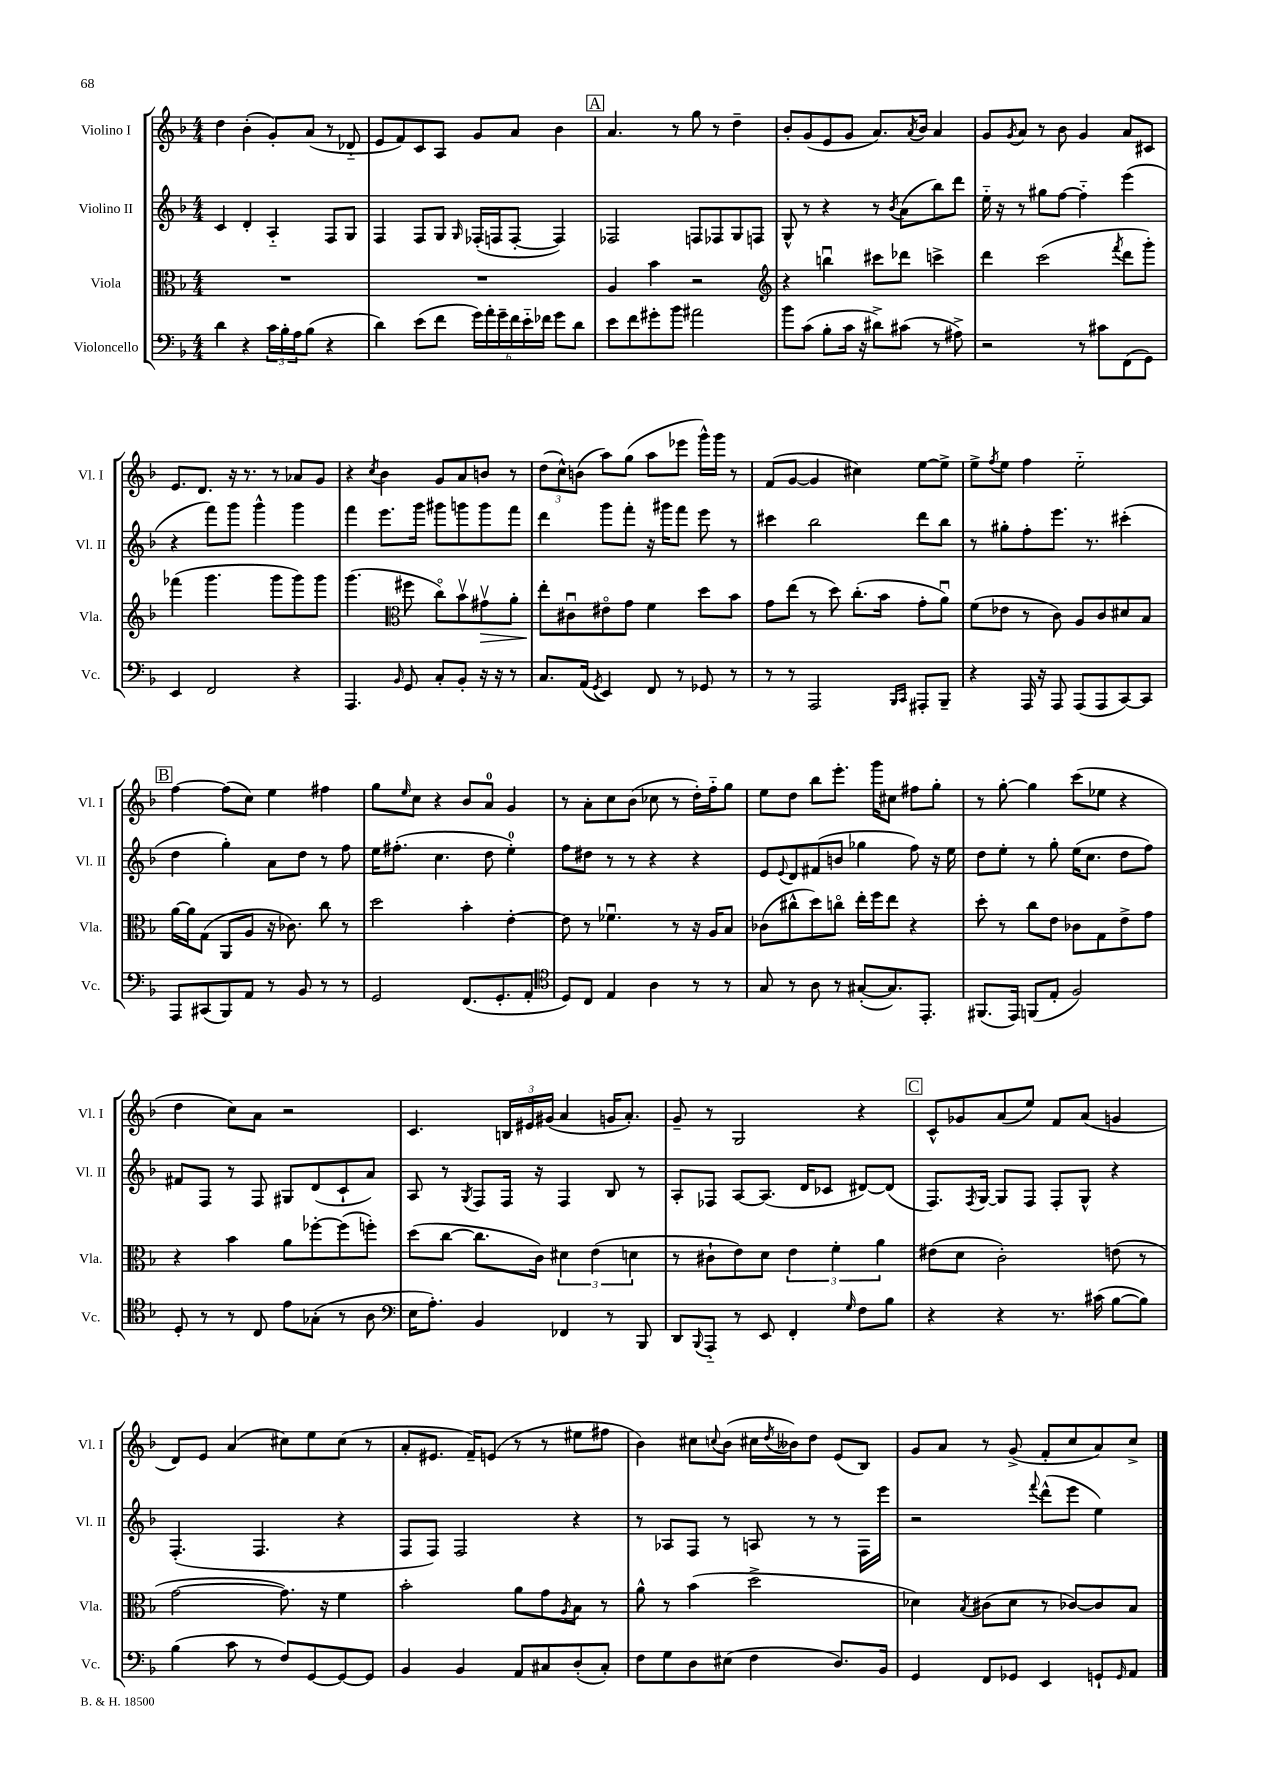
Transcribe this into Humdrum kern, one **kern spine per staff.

**kern	**kern	**kern	**kern
*staff4	*staff3	*staff2	*staff1
*clefF4	*clefC3	*clefG2	*clefG2
*k[b-]	*k[b-]	*k[b-]	*k[b-]
*M4/4	*M4/4	*M4/4	*M4/4
4d\	1r	4c/	4dd\
4r	.	4d'/	(4b-'\
24c\LL	.	4A'~/	8g'/L)
24B-'\	.	.	.
24A\J	.	.	.
(8B-\J	.	.	(8a/J
4r	.	8F/L	8r
.	.	8G/J	8d-'~/
=	=	=	=
4d\)	1r	4F/	8e/L
.	.	.	8f/)
(8e\L	.	8F/L	8c/
8f\J	.	8G/J	8A/J
.	.	16qqG/	.
24g\LL)	.	(16F-'/LL	8g/L
24a'\	.	.	.
.	.	16F/J	.
24g~\	.	.	.
24f\	.	[8F'/J	8a/J
24e'~\	.	.	.
24f-\JJ	.	.	.
8g\L	.	4F/])	4b-\
8d\J	.	.	.
=	=	=	=
8e\L	4A/	2F-/	4.a/
8f\	.	.	.
8g#'\	4b-\	.	.
8b-\J	.	.	8r
2a#\	2r	8F/L	8gg\
.	.	8F-/	8r
.	.	8G/	4dd~\
.	.	8F/J	.
=	=	=	=
*	*clefG2	*	*
8b-\L	4r	8G^^/	8b-'/L
(8c\J	.	8r	(8g/
8B-'\L	4bbu\	4r	8e/
16c\Jk	.	.	8g/J
16r	.	.	.
8d#^\L)	8ccc#\L	8r	8.a/L)
.	.	8qb-/	.
(8c#\J	8ddd-\J	(8a\L	.
.	.	.	8qa/
.	.	.	16b-/Jk
8r	4ccc^\	8bb-\)	4a/
8A#^\)	.	8ddd\J	.
=	=	=	=
2r	4ddd\	16ee'~\	8g/L
.	.	16r	.
.	.	.	8qg/
.	.	8r	8a/J
.	(2ccc\	8gg#\L	8r
.	.	[8ff\J	8b-\
8r	.	4ff'~\]	4g/
8c#\L	.	.	.
.	8qfff/	.	.
(8FF\	8ddd\L	(4eee\	8a/L
8GG\J)	8ggg'\J)	.	8c#/J
=	=	=	=
4EE/	(4fff-\	4r	8.e/L
.	.	.	8.d/J
2FF/	4.ggg\	8fff\L)	.
.	.	8ggg\J	16r
.	.	.	8.r
.	.	4ggg^^\	.
.	8ggg\L	.	8r
4r	8ggg\)	4ggg\	8a-/L
.	8ggg\J	.	8g/J
=	=	=	=
4.AAA/	(4.ggg\	4fff\	4r
.	.	.	8qcc/
.	.	8.eee\L	4b-\
*	*clefC3	*	*
16qqBB-/	.	.	.
8GG/	8ff#\	.	.
.	.	16ggg\Jk	.
8C'/L	8cco\L)	8ggg#\L	8g/L
8BB-'/J	8b-v\	8ggg\	8a/
16r	8g#v\	8ggg\	8b/J
16r	.	.	.
8r	8a'\J	8fff\J	8r
=	=	=	=
8.C/L	8ee'\L	4ddd\	(12dd\L
.	.	.	12cc^^\)
.	8c#u\	.	.
.	.	.	(12b\J
(16AA/Jk	.	.	.
8qGG/	.	.	.
4EE/)	8e#o\	8ggg\L	8aa\L)
.	8g\J	8fff'\J	(8gg\J
8FF/	4f\	16r	8aa\L
.	.	16ggg#\LK	.
8r	.	8fff\J	8eee-\J
8GG-/	8dd\L	8eee\	16ggg^^\LL)
.	.	.	16ggg\JJ
8r	8b-\J	8r	8r
=	=	=	=
8r	8g\L	4ccc#\	(8f/L
8r	(8ee\J	.	[8g/J
2AAA/	8r	2bb-\	4g/]
.	8dd\)	.	.
.	(8.cc'\L	.	4cc#\)
.	16b-\Jk	.	.
16qqBBB-/LL	.	.	.
16qqCC/JJ	.	.	.
8AAA#'/L	8g'\L	8ddd\L	[8ee\L
8BBB-~/J	8au\J)	8bb-\J	8ee^\]J
=	=	=	=
4r	(8f\L	8r	8ee^\L
.	.	.	8qff/
.	8e-\J	8gg#'\L	8ee\J
16AAA/	8r	8ff'\	4ff\
16r	.	.	.
8AAA/	8c\)	8.eee\J	.
(8AAA/L	8A/L	.	2ee'~\
.	.	8.r	.
8AAA/	8c/	.	.
[8CC/)	8d#/	(4ccc#'\	.
8CC/]J	8B-/J	.	.
=	=	=	=
8AAA/L	[16a\LL	4dd\	[4ff\
.	16a\]J	.	.
(8CC#/	(8G\J	.	.
8BBB-/)	8AA/L	4gg'\)	(8ff\]L
8AA/J	8A/J	.	8cc\J)
8r	16r	8a\L	4ee\
.	8.c-\)	.	.
8BB-/	.	8dd\J	.
8r	8cc\	8r	4ff#\
8r	8r	8ff\	.
=	=	=	=
2GG/	2dd\	16ee\LK	8gg\L
.	.	(8.ff#'\J	.
.	.	.	16qqee/
.	.	.	8cc\J
.	.	4.cc\	4r
(8.FF/L	4b-'\	.	8b-/L
.	.	8dd\	8a/J
8.GG'/	.	.	.
.	[4e'\	4ee'\)	4g/
8AA'/J	.	.	.
=	=	=	=
*clefC4	*	*	*
8D/L)	8e\]	8ff\L	8r
8C/J	8r	8dd#\J	8a'\L
4E/	4.f-u\	8r	8cc\
.	.	8r	(8b-\J
4A\	.	4r	8cc-\
.	8r	.	8r
8r	16r	4r	16dd'\LL)
.	16A/LK	.	16ff'~\J
8r	8B-/J	.	8gg\J
=	=	=	=
8G/	(8c-\L	8e/L	8ee\L
.	.	8qqe/	.
8r	8cc#^^\	8d/	8dd\J
8A\	8dd\)	(8f#/	8bb-\L
8r	8cco\J	8b/J	8.eee'\J
([8G#'/L	16ee'\LL	4gg-\	.
.	16ff\J	.	16ggg\LK
8.G#/])	8ee\J	.	8cc#\J
.	4r	8ff\)	8ff#\L
8.EE'/J	.	.	.
.	.	16r	8gg'\J
.	.	16ee\	.
=	=	=	=
(8.FF#/L	8dd'\	8dd\L	8r
.	8r	8ee'\J	[8gg'\
16EE/Jk)	.	.	.
(8FF/L	8cc\L	8r	4gg\]
8E'/J	8e\J	8gg'\	.
2F/)	8c-\L	(16ee\LK	(8ccc\L
.	.	8.cc\J	.
.	8G\	.	8ee-\J
.	8e^\	8dd\L	4r
.	8g\J	8ff\J)	.
=	=	=	=
8D'/	4r	8f#/L	4dd\
8r	.	8F/J	.
8r	4b-\	8r	8cc\L)
8C/	.	8F/	8a\J
8e\L	8a\L	8G#/L	2r
(8G-'\J	[8ff-'\	(8d/	.
8r	(8ff-\]	8c`/	.
8A\	8ff'\J)	8a/J)	.
=	=	=	=
*clefF4	*	*	*
16E\LK	(8dd\L	8A/	4.c/
8.A'\J)	.	.	.
.	[8cc\J	8r	.
.	.	8qG/	.
4BB-/	8.cc\]L	8F/L	.
.	.	16F/Jk	24B/LL
.	.	.	24e#/
.	16c\Jk)	16r	.
.	.	.	(24g#/JJ
4FF-/	6d#\	4F/	4a/
.	(6e\	.	.
8r	.	8B-/	16g/LK
.	.	.	8.a'/J)
.	6d\	.	.
8BBB-/	.	8r	.
=	=	=	=
8DD/L	8r	8A'/L	8g~/
8qqBBB-/	.	.	.
8AAA'~/J	8c#`\L	8F-/J	8r
8r	8e\)	[8A/L	2G/
8EE/	8d\J	(8.A/]J	.
4FF'/	6e\	.	.
.	.	16d/LK	.
.	.	8c-/J	.
.	6f'\	.	.
16qqG/	.	.	.
8F\L	.	[8d#/L)	4r
.	6a\	.	.
8B-\J	.	(8d#/]J	.
=	=	=	=
4r	(8e#\L	8.F/L)	8c^^/L
.	8d\J	.	8g-/
.	.	8qF/	.
.	.	[16G/Jk	.
4r	2c'\)	8G/]L	(8a/
.	.	8F/J	8ee/J)
8.r	.	8F'/L	8f/L
.	.	8G^^/J	(8a/J
(16c#\	.	.	.
[8B-\L	(8e\	4r	4g/
8B-\]J)	8r	.	.
=	=	=	=
(4B-\	[2g\	(4.F'/	8d/L)
.	.	.	8e/J
8c\	.	.	(4a/
8r	.	4.F/	.
8F/L)	8.g\])	.	8cc#\L)
[8GG/	.	.	8ee\
.	16r	.	.
8GG/_	4f\	4r	(8cc#\J
8GG/]J	.	.	8r
=	=	=	=
4BB-/	2b-'\	8F/L	8a'/L
.	.	8F/J)	8.e#/J
4BB-/	.	2F/	.
.	.	.	16f~/LK)
.	.	.	(8e/J
8AA/L	8a\L	.	8r
8C#/	8g\	.	8r
.	8qA/	.	.
(8D'/	8B-\J	4r	8ee#\L
8C#'/J)	8r	.	8ff#\J
=	=	=	=
8F\L	8a^^\	8r	4b-\)
8G\	8r	8A-/L	.
8D\	(4b-\	8F/J	8cc#\L
.	.	.	8qqcc/
(8E#\J	.	8r	(8b-\J
4F\	2dd^\	8A/	16cc#\LL
.	.	.	8qdd/
.	.	.	16b--\J)
.	.	8r	8dd\J
8.D/L)	.	8r	(8e/L
.	.	16F\LL	8B-/J)
16BB-/Jk	.	16eee\JJ	.
=	=	=	=
4GG/	4d-\)	2r	8g/L
.	.	.	8a/J
.	8qB-/	.	.
8FF/L	(8c#\L	.	8r
8GG-/J	8d-\J	.	(8g^/
.	.	8qqfff/	.
4EE/	8r	(8ddd^^\L	8f'/L
.	[8c-/L)	8eee\J	8cc/
8GG`/L	8c-/]	4ee\)	8a/)
16qqGG/	.	.	.
8AA/J	8B-/J	.	8cc^/J
==	==	==	==
*-	*-	*-	*-
